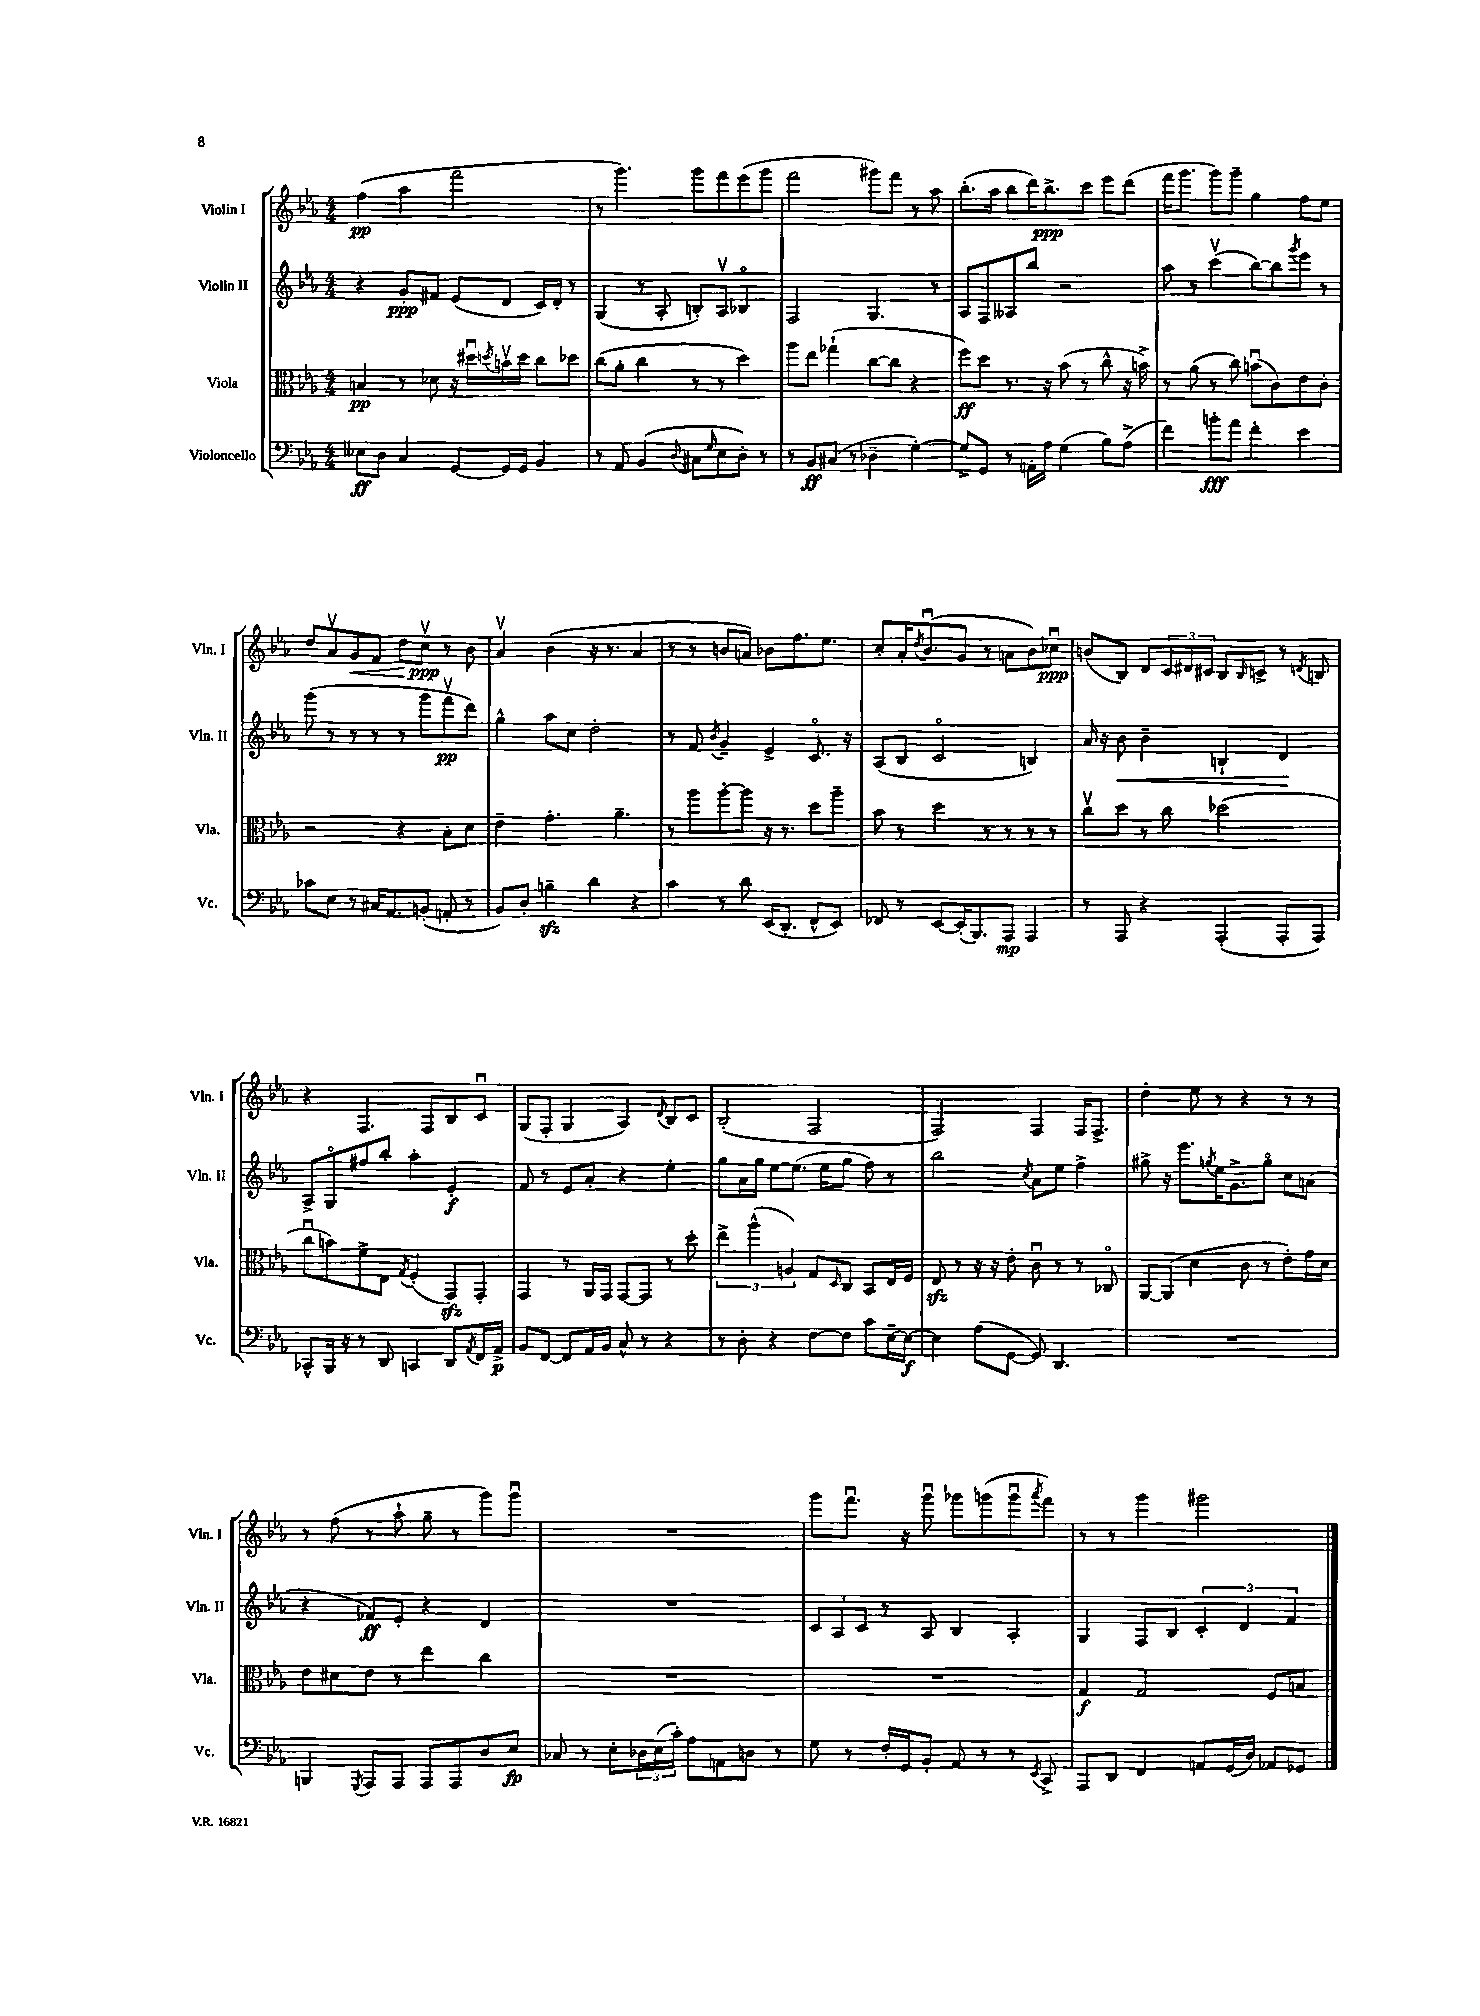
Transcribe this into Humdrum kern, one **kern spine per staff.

**kern	**kern	**kern	**kern
*staff4	*staff3	*staff2	*staff1
*clefF4	*clefC3	*clefG2	*clefG2
*k[b-e-a-]	*k[b-e-a-]	*k[b-e-a-]	*k[b-e-a-]
*M4/4	*M4/4	*M4/4	*M4/4
8E--\L	4B/	4r	(4ff\
8D\J	.	.	.
4C/	8r	8g'/L	4aa-\
.	8d-\	8f#/J	.
[8GG/L	16r	(8e-/L	2fff\
.	16dd#u\LL	.	.
.	8qdd/	.	.
16GG/]L	16bv\	8d/J	.
16GG/JJ	16dd\JJ	.	.
4BB-/	8cc\L	16c/LL)	.
.	.	16d'/JJ	.
.	8dd-\J	8r	.
=	=	=	=
8r	(8cc\L	(4G/	8r
8AA-/	8a-'\J	.	4.ggg\)
(4BB-/	4cc\	8r	.
.	.	8A-'/	.
8qqD/	.	.	.
8C#\L	8r	8B'/L)	8ggg\L
16qqG/	.	.	.
8E-\	8r	8A-v/J	8fff\
8D'\J)	4dd\)	4B-o/	(8eee-\
8r	.	.	8ggg\J
=	=	=	=
8r	8aa-\L	2F/	2fff\
8BB-/L	8ee-\J	.	.
(8C#/J	(4gg-`\	.	.
8r	.	.	.
4D-~\	[8cc\L	4.G/	8ggg#\L)
.	8cc\]J	.	8fff\J
[4G'\)	4r	.	8r
.	.	8r	8aa-\
=	=	=	=
8G^/]L	8ff\L)	8A-/L	(8.bb-'\L
8GG/J	8dd\J	8F/	.
.	.	.	16aa-\Jk
8r	8.r	8A--/	8bb-\L
16AA'\LL	.	8bb-/J	16ddd\K)
16A-\JJ	16r	.	8.bb-^\
(4G\	(8b-\	2r	.
.	8r	.	8ccc\J
8B-\L)	8cc^^\	.	8eee-\L
(8A-^\J	16r	.	(8ddd\J
.	16b^\)	.	.
=	=	=	=
4f\)	8r	8aa-\	16fff\LK
.	.	.	8.ggg\J
.	(8a-\	8r	.
8b'\L	8r	(4cccv\	8ggg\L)
8a-\J	8cc\)	.	8ggg~\J
4f'\	(8bu\L	[8bb-\L)	4gg\
.	8c\)	8bb-\]	.
.	.	8qggg/	.
4e-\	8e-\	8eee-\J	8ff\L
.	8c'\J	8r	8ee-\J
=	=	=	=
8c-\L	2r	(8ggg\	8dd/L
8E-\J	.	8r	8a-v/
8r	.	8r	8g/
16C#/LK	.	8r	8f/J
8.AA-/	.	.	.
.	4r	8r	8dd\L
(8BB'/J	.	8ggg\L	8ccv\J
8AA'/	8B-'\L	8fffv\	8r
8r	8d\J	8ddd\J)	8b-\
=	=	=	=
8BB-/L)	4e-~\	4gg^^\	4a-v/
8D'/J	.	.	.
4B~\	4.g'\	8aa-\L	(4b-\
.	.	8cc\J	.
4d\	.	2dd'\	16r
.	.	.	8.r
.	4.a-~\	.	.
4r	.	.	4a-/
=	=	=	=
4c\	8r	8r	8r
.	8aa-\L	8f/	8r
.	.	8qb-/	.
8r	[8aa-'\	4g~/	8b/L
8d\	8aa-\]J	.	8a/J)
(16EE-/LK	16r	4e-^/	8b-\L
8.DD'/J	8.r	.	.
.	.	.	8.ff\
8FF^^/L	8dd\L	8.co/	.
.	.	.	8.ee-\J
8EE-/J)	8aa-~\J	.	.
.	.	16r	.
=	=	=	=
8FF-/	8b-\	(8A-/L	8cc'/L
8r	8r	8B-/J	16a-'/K
.	.	.	8qdd/
.	.	.	(8.b-u/
[8EE-/L	4dd\	2co/	.
(16EE-'/]K	.	.	8g/J
8.BBB-/)	.	.	.
.	8r	.	8r
8AAA-/J	8r	.	8a\L
4AAA-/	8r	4B/)	8b-\)
.	8r	.	8cc-u\J
=	=	=	=
8r	8ccv\L	16a-/	(8b/L
.	.	16r	.
8AAA-/	8dd\J	8b-\	8B-/J)
4r	8r	4b-~\	8d/L
.	8cc\	.	24c/L
.	.	.	24d#/
.	.	.	24c#/JJ
(4AAA-'/	(2dd-\	4B`/	8B-/L
.	.	.	16qqB-/
.	.	.	8c^/J
8AAA-'/L	.	4d/	8r
.	.	.	8qd/
8AAA-/J)	.	.	8B/
=	=	=	=
8CC-^^/L	8ccu\L	8A-^/L	4r
16BBB-/Jk	8b\)	8Go/	.
16r	.	.	.
8r	8f^\	8ff#/	4.F/
8DD/	8E-\J	8bb-'/J	.
.	8qG/	.	.
4CC/	(4F'/	4aa-'\	.
.	.	.	8F/L
8DD/L	8GG/L)	4e-'/	8B-/
8qAA-/	.	.	.
16FF/L	8GG'/J	.	8cu/J
16AA-^/JJ	.	.	.
=	=	=	=
8BB-/L	4GG/	8f/	(8G/L
[8FF/J	.	8r	8F'/J
8FF/]L	8r	8e-/L	4G/
16AA-/L	16AA-/LL	8a-'/J	.
16BB-/JJ	16GG/JJ	.	.
8C^^/	[8GG/L	4r	4A-/)
8r	8GG/]J	.	.
.	.	.	8qqd/
4r	8r	4ee-'\	8B-/L
.	8dd'\	.	8c/J
=	=	=	=
8r	6ee-^\	8gg\L	(2B-'/
8D'\	.	16a-\L	.
.	(6aa-^^\	.	.
.	.	16gg\JJ	.
4r	.	[8ee-\L	.
.	6A/)	.	.
.	.	(8.ee-\]J	.
[8F\L	8G/L	.	2F/
.	.	16ee-\LK	.
.	16qqD/	.	.
8F\]J	8C/J	8gg\J	.
8c\L	8BB-/L	8ff\)	.
[16E-~\L	16E-/L	8r	.
16E-\_JJ	16F/JJ	.	.
=	=	=	=
4E-\]	8E-/	2bb-\	2F/)
.	8r	.	.
(8A-\L	16r	.	.
.	16r	.	.
[8GG\J	8e-'\	.	.
.	.	8qcc/	.
8GG/])	8cu\	8a-\L	4F/
4.DD/	8r	8ee-\J	.
.	8r	4ff^\	16F/LK
.	.	.	8.F^/J
.	8C-o/	.	.
=	=	=	=
1r	[8AA-/L	8gg#^\	4dd'\
.	(8AA-/]J	16r	.
.	.	8.eee-\L	.
.	4d\	.	8ee-\
.	.	8qgg/	.
.	.	16ee-\K	8r
.	.	8.g^\	.
.	8c\	.	4r
.	8r	8ggo\J	.
.	8e-'\L)	8cc\L	8r
.	16g\L	(8a\J	8r
.	16d\JJ	.	.
=	=	=	=
4BBB/	8e-\L	4r	8r
.	8d#\	.	(8ff\
8qGGG/	.	.	.
8AAA-/L	8e-\J	8f-/L)	8r
8AAA-/J	8r	8e-'/J	8aa-`\
8AAA-/L	4ee-\	4r	8gg~\
8AAA-/	.	.	8r
8D/	4cc\	4d/	8ggg\L)
8E-/J	.	.	8gggu\J
=	=	=	=
8C-/	1r	1r	1r
8r	.	.	.
8E-'\L	.	.	.
24D-\L	.	.	.
(24E-\	.	.	.
24c'\JJ)	.	.	.
8A-\L	.	.	.
8AA\	.	.	.
8D\J	.	.	.
8r	.	.	.
=	=	=	=
8G\	1r	12c/L	8ggg\L
.	.	12A-/	.
8r	.	.	8.fffu\J
.	.	12c/J	.
16F'/LL	.	8r	.
16GG/J	.	.	16r
8BB-'/J	.	8A-/	8gggu\
8AA-/	.	4B-/	8ggg-\L
8r	.	.	(8ggg\
8r	.	4A-'/	8gggu\
8qEE-/	.	.	8qaaa-/
8CC^/	.	.	8fff\J)
=	=	=	=
8AAA-/L	4G/	4G/	8r
8DD/J	.	.	8r
4FF/	2G/	8F/L	4ggg\
.	.	8B-/J	.
8AA/L	.	6c'/	2ggg#\
(16GG/L	.	.	.
.	.	6d/	.
16D/JJ)	.	.	.
8AA-/L	8F/L	.	.
.	.	6f/	.
8GG-/J	8B/J	.	.
==	==	==	==
*-	*-	*-	*-
